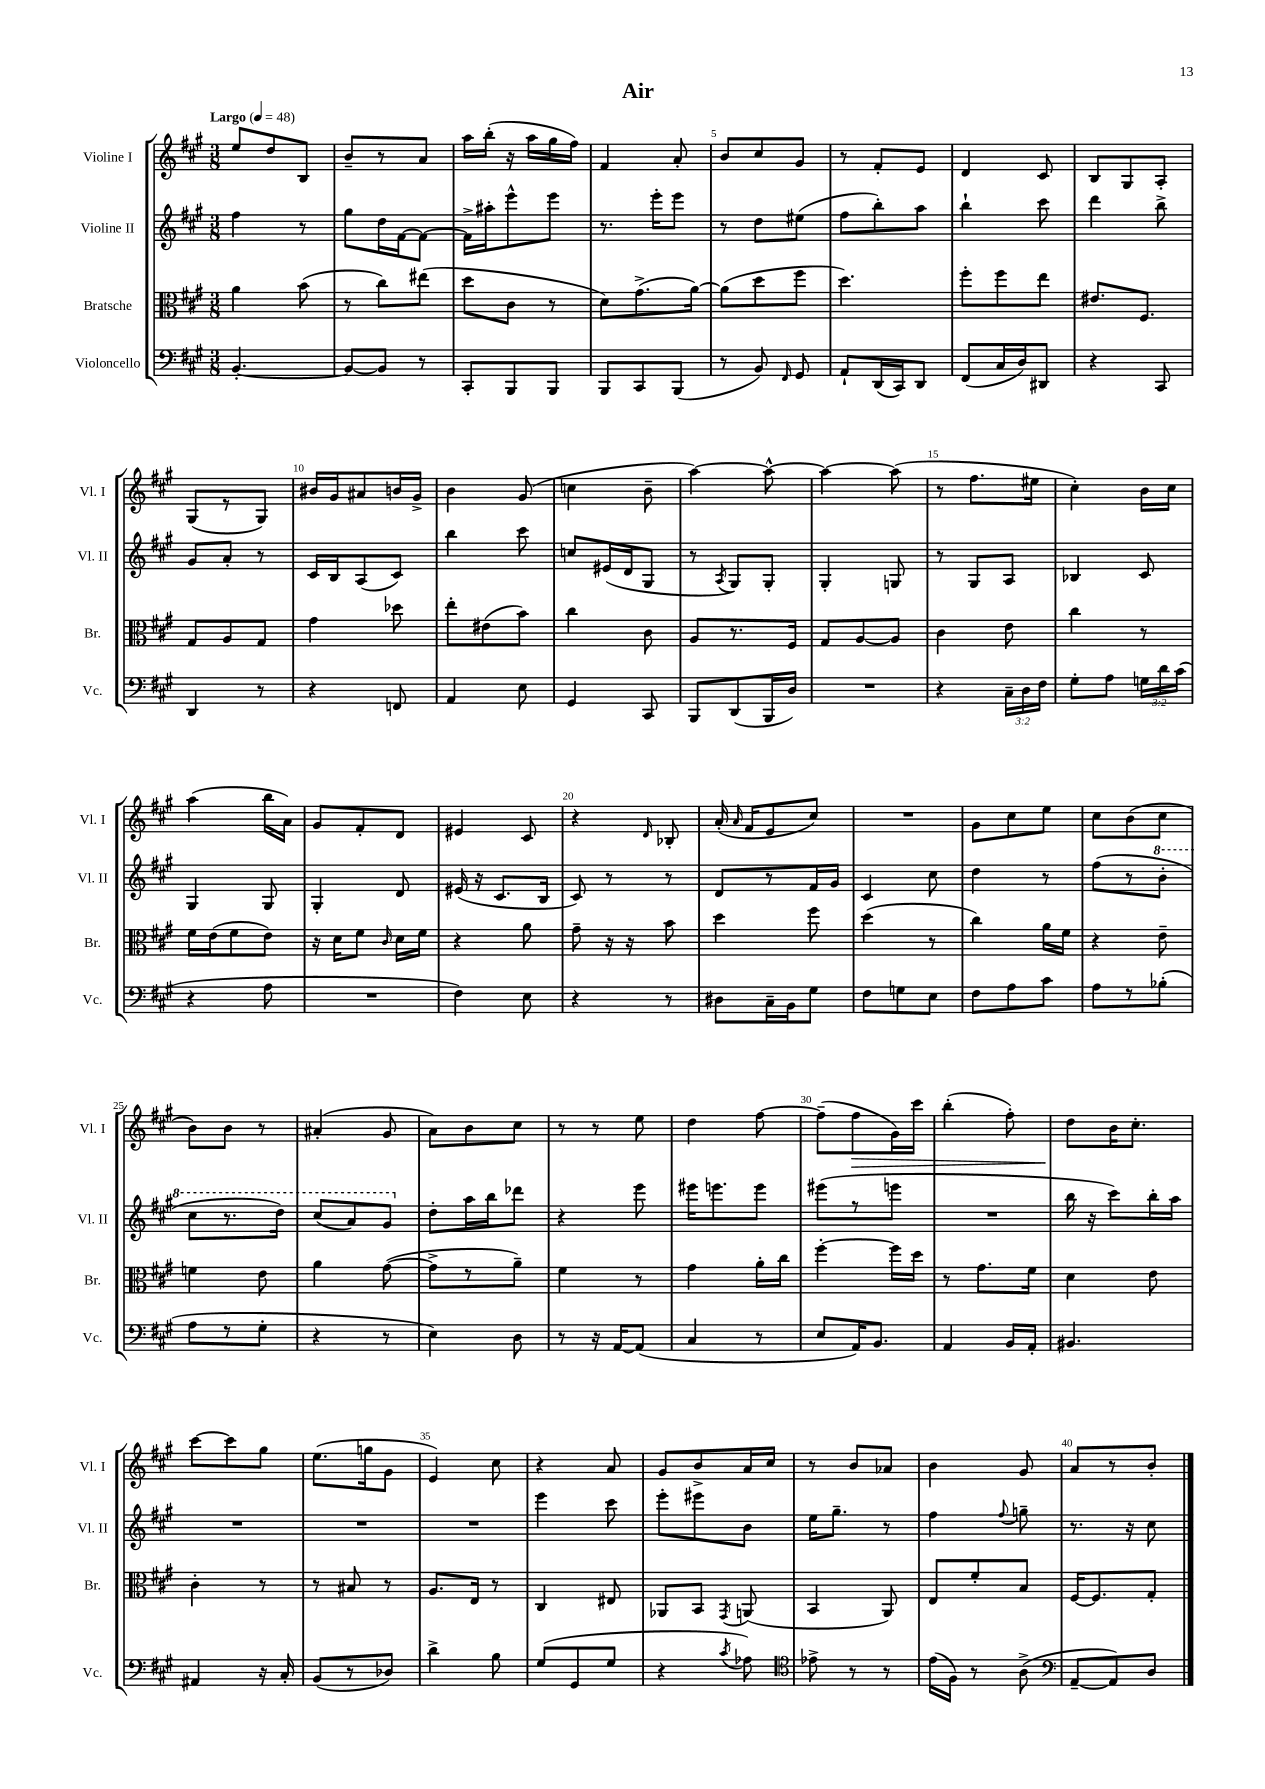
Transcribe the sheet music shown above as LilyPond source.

\header { title = "Air" }
<<
\new StaffGroup <<
\new Staff = "s0" \with { instrumentName = "Violine I" shortInstrumentName = "Vl. I" } {
    \clef treble \key a \major \numericTimeSignature \time 3/8 \tempo "Largo" 4 = 48
    \autoBeamOff e''8[ d''8 b8] |
    b'8[-- r8 a'8] |
    a''16[ b''16]-.( r16 a''16[ gis''16 fis''16]) |
    fis'4 a'8-. |
    b'8[ cis''8 gis'8] |
    r8 fis'8[-. e'8] |
    d'4 cis'8 |
    b8[ gis8 a8]-. |
    gis8[( r8 gis8]) |
    bis'16[ gis'16 ais'8 b'16 gis'16]-> |
    b'4 gis'8( |
    c''4 b'8-- |
    a''4~) a''8~-^ |
    a''4~ a''8( |
    r8 fis''8.[ eis''16] |
    cis''4-.) b'16[ cis''16] |
    a''4( b''16[ a'16]) |
    gis'8[ fis'8-. d'8] |
    eis'4 cis'8 |
    r4 \grace { d'16 } bes8-. |
    a'16-.( \grace { a'16 } fis'16[ e'8 cis''8]) |
    R4. |
    gis'8[ cis''8 e''8] |
    cis''8[ b'8( cis''8] |
    b'8[) b'8] r8 |
    ais'4-.( gis'8 |
    a'8[) b'8 cis''8] |
    r8 r8 e''8 |
    d''4 fis''8~ |
    fis''8[--( fis''8\> gis'16) cis'''16] |
    b''4-.( fis''8-.) |
    d''8[\! b'16 cis''8.]-. |
    cis'''8[~ cis'''8 gis''8] |
    e''8.[( g''16 gis'8] |
    e'4) cis''8 |
    r4 a'8 |
    gis'8[ b'8-> a'16 cis''16] |
    r8 b'8[ aes'8] |
    b'4 gis'8 |
    a'8[ r8 b'8]-. \bar "|." |
}
\new Staff = "s1" \with { instrumentName = "Violine II" shortInstrumentName = "Vl. II" } {
    \clef treble \key a \major \numericTimeSignature \time 3/8
    \autoBeamOff fis''4 r8 |
    gis''8[ d''16 fis'16~ fis'8]~ |
    fis'16[-> ais''16-. e'''8-^ e'''8] |
    r8. e'''16[-. e'''8] |
    r8 d''8[ eis''8]( |
    fis''8[ b''8-.) a''8] |
    b''4-! cis'''8 |
    d'''4 b''8-> |
    gis'8[ a'8]-. r8 |
    cis'16[ b16 a8( cis'8]) |
    b''4 cis'''8 |
    c''8[ eis'16( d'16 gis8] |
    r8 \acciaccatura { a8 } gis8[) gis8]-. |
    gis4-. g8 |
    r8 gis8[ a8] |
    bes4 cis'8 |
    gis4 gis8 |
    gis4-. d'8 |
    eis'16( r16 cis'8.[ b16] |
    cis'8) r8 r8 |
    d'8[ r8 fis'16 gis'16] |
    cis'4 cis''8 |
    d''4 r8 |
    fis''8[( r8 \ottava #1 b''8]-. |
    cis'''8[ r8. d'''16]) |
    cis'''8[( a''8) gis''8] \ottava #0 |
    d''8[-. a''16 b''16 des'''8] |
    r4 e'''8 |
    eis'''16[ e'''8. e'''8] |
    eis'''8[( r8 e'''8] |
    R4. |
    b''16 r16 cis'''8[) b''16-. a''16] |
    R4. |
    R4. |
    R4. |
    e'''4 cis'''8 |
    e'''8[-. eis'''8 b'8] |
    e''16[ gis''8.]-- r8 |
    fis''4 \appoggiatura { fis''8 } g''8-- |
    r8. r16 cis''8 \bar "|." |
}
\new Staff = "s2" \with { instrumentName = "Bratsche" shortInstrumentName = "Br." } {
    \clef alto \key a \major \numericTimeSignature \time 3/8
    \autoBeamOff a'4 b'8( |
    r8 cis''8[) eis''8]( |
    d''8[ cis'8] r8 |
    d'8[) gis'8.->( a'16]~) |
    a'8[( d''8 fis''8] |
    d''4.) |
    fis''8[-. fis''8 e''8] |
    eis'8.[ fis8.] |
    gis8[ a8 gis8] |
    gis'4 des''8 |
    e''8[-. eis'8( b'8]) |
    cis''4 cis'8 |
    a8[ r8. fis16] |
    gis8[ a8~ a8] |
    cis'4 e'8 |
    cis''4 r8 |
    fis'16[ e'16( fis'8 e'8]) |
    r16 d'16[ fis'8] \grace { cis'16 } d'16[ fis'16] |
    r4 a'8 |
    gis'8-- r16 r16 b'8 |
    d''4 fis''8 |
    d''4( r8 |
    cis''4) a'16[ fis'16] |
    r4 e'8-- |
    f'4 e'8 |
    a'4 gis'8~( |
    gis'8[-> r8 a'8]--) |
    fis'4 r8 |
    gis'4 a'16[-. cis''16] |
    fis''4~-. fis''16[ d''16] |
    r8 gis'8.[ fis'16] |
    d'4 e'8 |
    cis'4-. r8 |
    r8 bis8 r8 |
    a8.[ e16] r8 |
    cis4 eis8 |
    aes,8[ b,8] \acciaccatura { gis,8 } a,8( |
    b,4 a,8) |
    e8[ fis'8-. b8] |
    fis16[~ fis8. gis8]-. \bar "|." |
}
\new Staff = "s3" \with { instrumentName = "Violoncello" shortInstrumentName = "Vc." } {
    \clef bass \key a \major \numericTimeSignature \time 3/8 \override Staff.TupletNumber.text = #tuplet-number::calc-fraction-text
    \autoBeamOff b,4.~-. |
    b,8[~ b,8] r8 |
    cis,8[-. b,,8 b,,8] |
    b,,8[ cis,8 b,,8]( |
    r8 b,8) \grace { fis,16 } gis,8 |
    a,8[-! d,16( cis,16) d,8] |
    fis,8[( cis16 d16) dis,8] |
    r4 cis,8 |
    d,4 r8 |
    r4 f,8 |
    a,4 e8 |
    gis,4 cis,8 |
    b,,8[ d,8( b,,16 d16]) |
    R4. |
    r4 \tuplet 3/2 { cis16[-- d16 fis16] } |
    gis8[-. a8] \tuplet 3/2 { g16[ d'16 cis'16]( } |
    r4 a8 |
    R4. |
    fis4) e8 |
    r4 r8 |
    dis8[ cis16-- b,16 gis8] |
    fis8[ g8 e8] |
    fis8[ a8 cis'8] |
    a8[ r8 bes8]-.( |
    a8[ r8 gis8]-. |
    r4 r8 |
    e4) d8 |
    r8 r16 a,16[~ a,8]( |
    cis4 r8 |
    e8[ a,16) b,8.] |
    a,4 b,16[ a,16]-. |
    bis,4. |
    ais,4 r16 cis16-. |
    b,8[( r8 des8]) |
    d'4-> b8 |
    gis8[( gis,8 gis8] |
    r4 \acciaccatura { cis'8 } aes8) |
    \clef tenor ees'8-> r8 r8 |
    e'16[( fis16]) r8 a8->( |
    \clef bass a,8[~-- a,8) d8] \bar "|." |
}
>>
>>
\layout { \context { \Score \override BarNumber.break-visibility = ##(#f #t #t) barNumberVisibility = #(every-nth-bar-number-visible 5) } }
